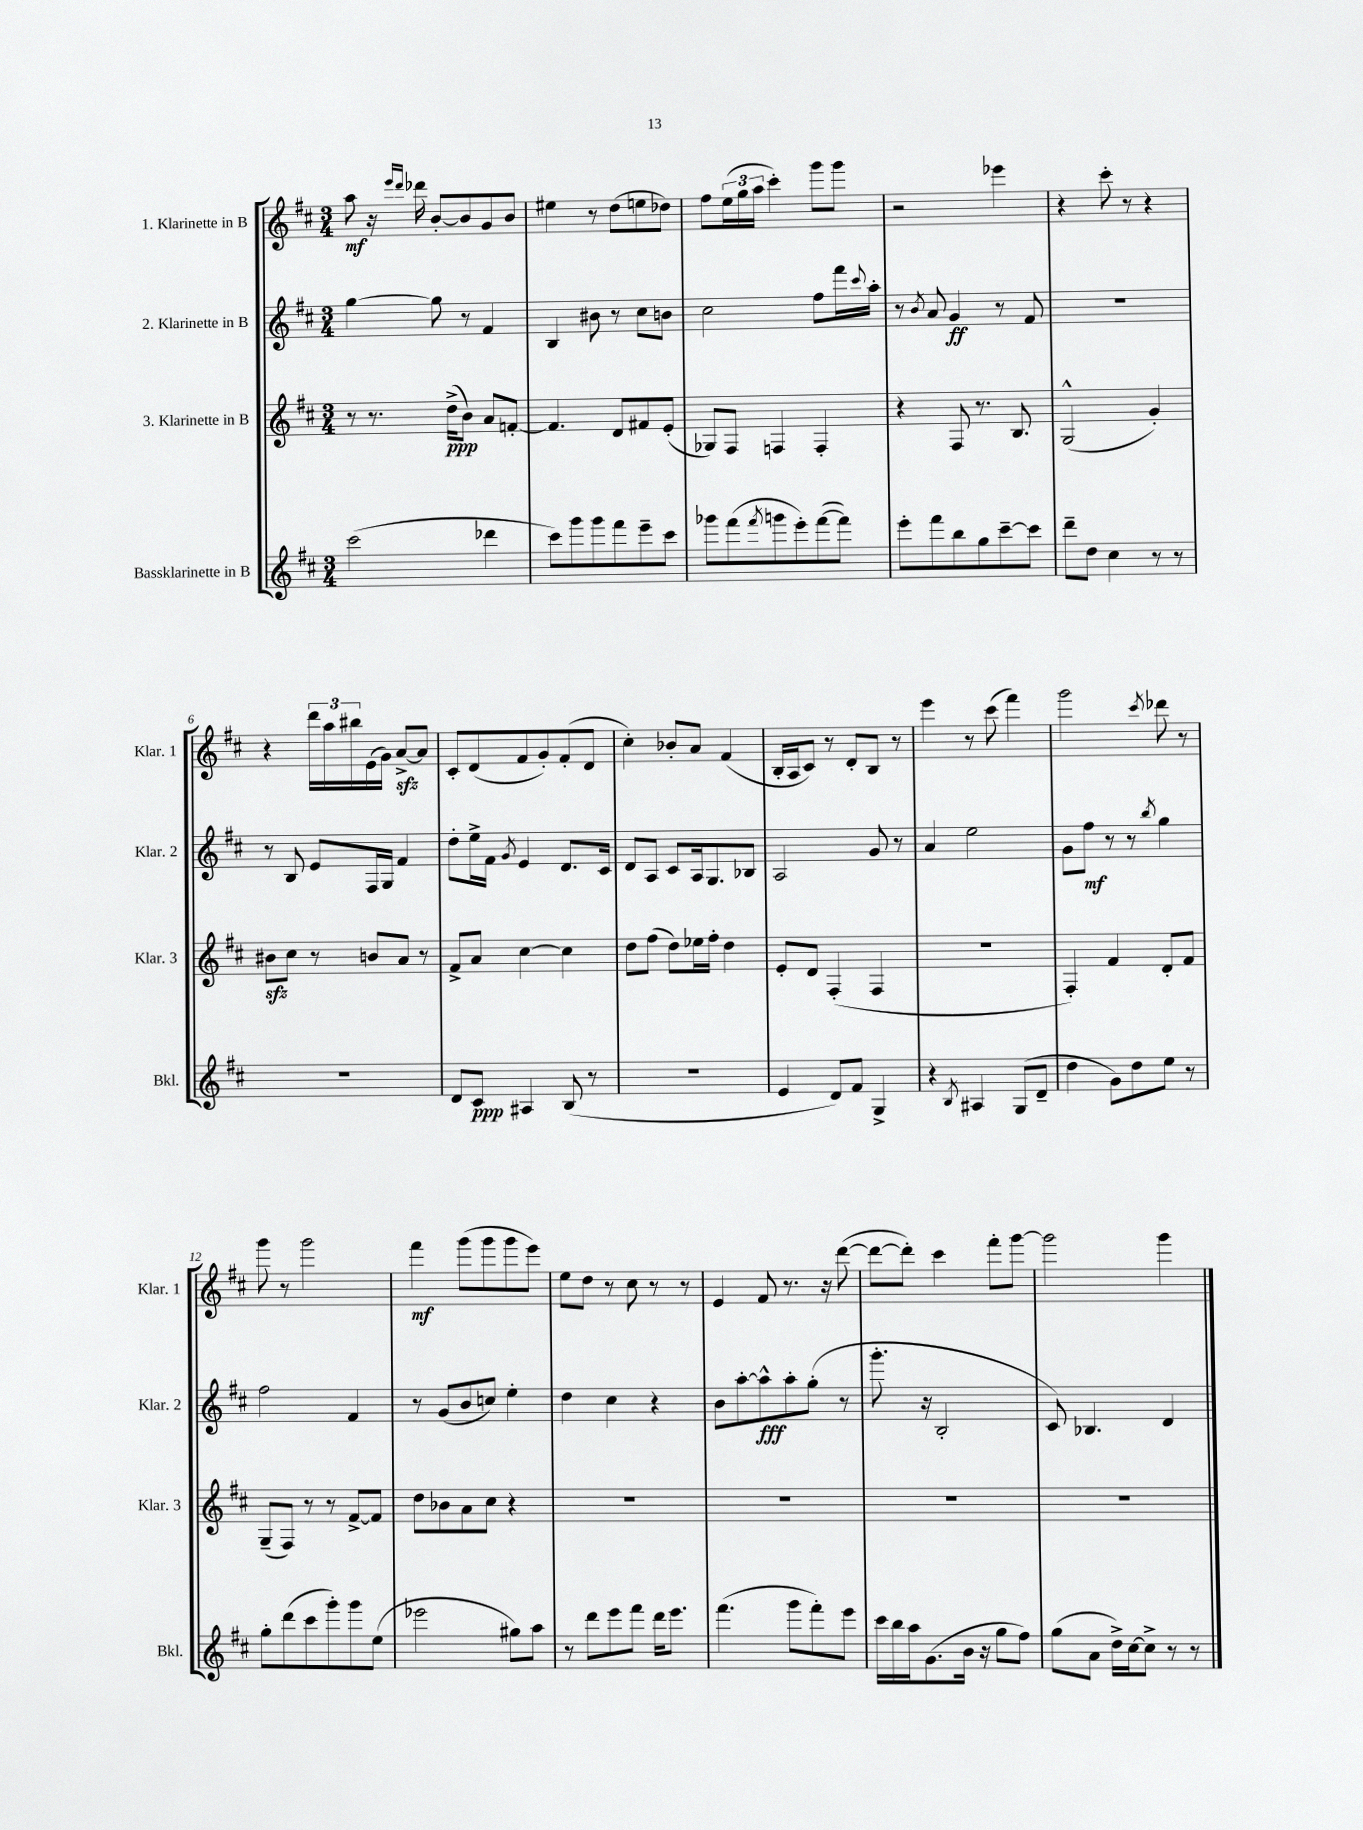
<<
\new StaffGroup <<
\new Staff = "s0" \with { instrumentName = "1. Klarinette in B" shortInstrumentName = "Klar. 1" } {
    \clef treble \key d \major \numericTimeSignature \time 3/4
    a''8\mf r16 \grace { e'''16 d'''16 } des'''16 b'8~-. b'8 g'8 b'8 |
    eis''4 r8 d''8( e''8 des''8) |
    fis''8 \tuplet 3/2 { e''16( g''16 a''16 } cis'''4-.) g'''8 g'''8 |
    r2 ees'''4 |
    r4 cis'''8-. r8 r4 |
    r4 \tuplet 3/2 { d'''16 a''16 bis''16 } e'16( g'16) a'8~->\sfz a'8 |
    cis'8-. d'8( fis'8 g'8-.) fis'8-.( d'8 |
    cis''4-.) bes'8-. a'8 fis'4( |
    b16-. a16 cis'8) r8 d'8-. b8 r8 |
    e'''4 r8 cis'''8( fis'''4) |
    g'''2 \acciaccatura { cis'''8 } des'''8 r8 |
    g'''8 r8 g'''2 |
    fis'''4\mf g'''8( g'''8 g'''8 e'''8) |
    e''8 d''8 r8 cis''8 r8 r8 |
    e'4 fis'8 r8. r16 d'''8~( |
    d'''8~ d'''8-.) cis'''4 fis'''8-. g'''8~ |
    g'''2 g'''4 \bar "|." |
}
\new Staff = "s1" \with { instrumentName = "2. Klarinette in B" shortInstrumentName = "Klar. 2" } {
    \clef treble \key d \major \numericTimeSignature \time 3/4
    g''4~ g''8 r8 fis'4 |
    b4 bis'8 r8 cis''8 b'8 |
    cis''2 fis''8 fis'''16 \appoggiatura { cis'''8 } a''16-. |
    r8 \acciaccatura { b'8 } a'8 g'4\ff r8 fis'8 |
    R2. |
    r8 b8 e'8 fis16 g16 fis'4 |
    d''8-. e''16-> fis'16 \acciaccatura { g'8 } e'4 d'8. cis'16 |
    d'8 a8 cis'8 a16 g8. bes8 |
    a2 g'8 r8 |
    a'4 e''2 |
    g'8 fis''8\mf r8 r8 \acciaccatura { b''8 } g''4 |
    fis''2 fis'4 |
    r8 g'8( b'8 c''8) e''4-. |
    d''4 cis''4 r4 |
    b'8 a''8~-. a''8-^\fff a''8-. g''8-.( r8 |
    g'''8.-. r16 b2-. |
    cis'8) bes4. d'4 \bar "|." |
}
\new Staff = "s2" \with { instrumentName = "3. Klarinette in B" shortInstrumentName = "Klar. 3" } {
    \clef treble \key d \major \numericTimeSignature \time 3/4
    r8 r8. d''16->\ppp( b'8) a'8 f'8~-. |
    f'4. d'8 fis'8 e'8-.( |
    ges8) fis8 f4 f4-. |
    r4 fis8 r8. b8. |
    g2-^( g'4-.) |
    bis'8\sfz cis''8 r8 b'8 a'8 r8 |
    fis'8-> a'8 cis''4~ cis''4 |
    d''8 fis''8( d''8) ees''16 fis''16-. d''4 |
    e'8-. d'8 fis4-.( fis4 |
    R2. |
    fis4-.) fis'4 d'8-. fis'8 |
    g8--( fis8) r8 r8 fis'8~-> fis'8 |
    d''8 bes'8 a'8 cis''8 r4 |
    R2. |
    R2. |
    R2. |
    R2. \bar "|." |
}
\new Staff = "s3" \with { instrumentName = "Bassklarinette in B" shortInstrumentName = "Bkl." } {
    \clef treble \key d \major \numericTimeSignature \time 3/4
    cis'''2( des'''4 |
    cis'''8) g'''8 g'''8 fis'''8 e'''8-- cis'''8 |
    ges'''8 fis'''8( \acciaccatura { fis'''8 } g'''8 e'''8-.) fis'''8~( fis'''8) |
    e'''8-. fis'''8 b''8 g''8 cis'''8~-- cis'''8 |
    d'''8-- d''8 cis''4 r8 r8 |
    R2. |
    d'8 cis'8\ppp ais4 b8( r8 |
    R2. |
    e'4 d'8) fis'8 g4-> |
    r4 \acciaccatura { b8 } ais4 g8( d'8-- |
    d''4 g'8) d''8 e''8 r8 |
    g''8-. d'''8( cis'''8 g'''8-.) g'''8 e''8( |
    ees'''2 gis''8) a''8 |
    r8 d'''8 e'''8 fis'''8 d'''16 e'''8. |
    fis'''4.( g'''8 fis'''8-.) e'''8 |
    cis'''16 b''16 a''16 g'8.( b'16 r16 g''8 fis''8) |
    g''8( a'8 d''16->) cis''16~ cis''8-> r8 r8 \bar "|." |
}
>>
>>
